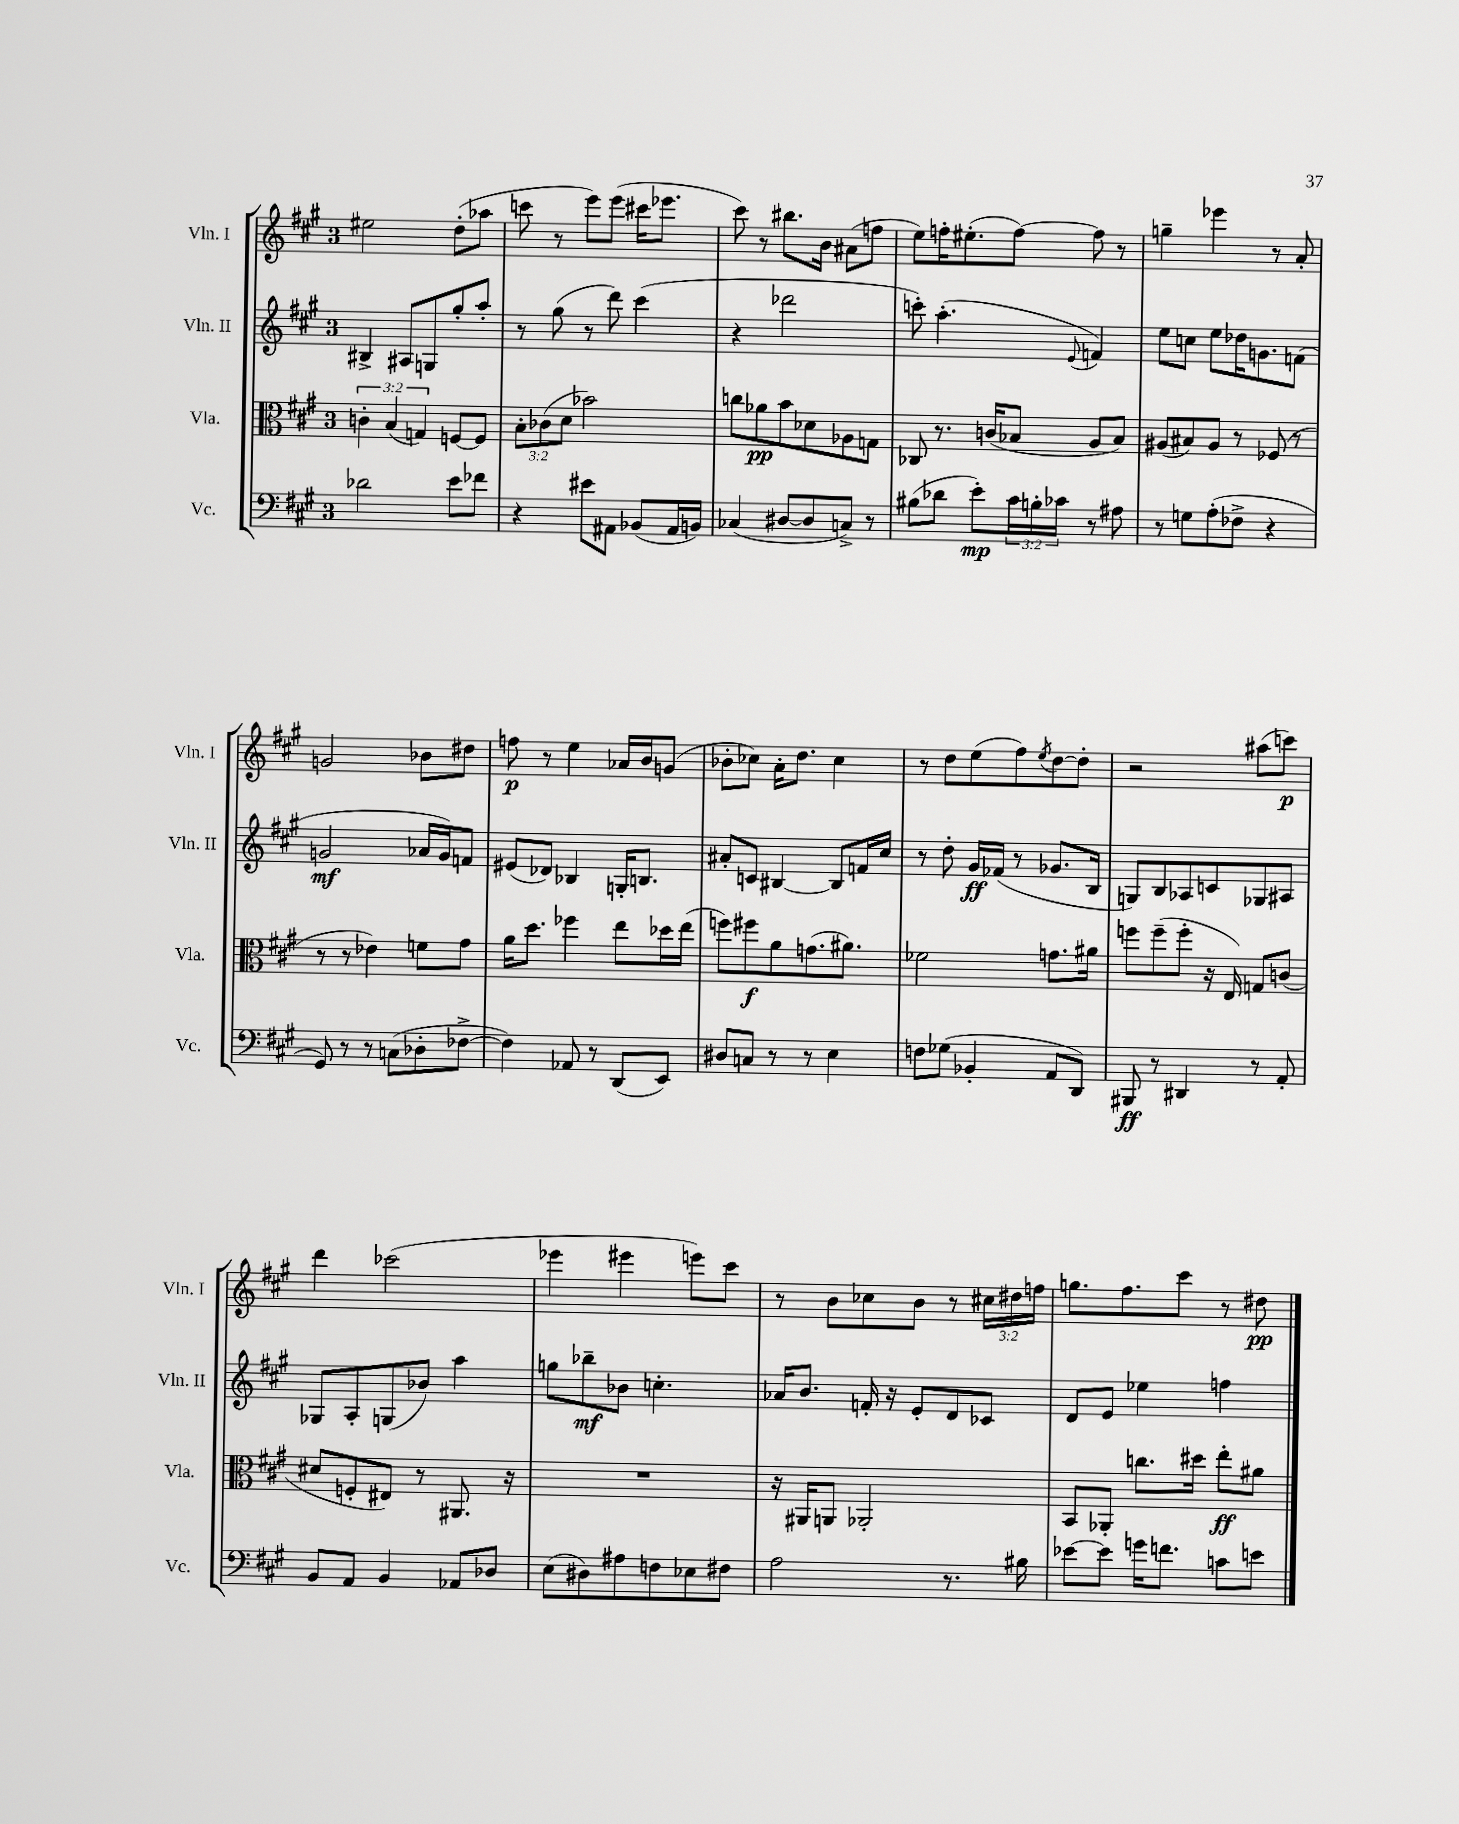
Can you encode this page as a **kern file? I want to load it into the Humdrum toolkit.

**kern	**kern	**kern	**kern
*staff4	*staff3	*staff2	*staff1
*clefF4	*clefC3	*clefG2	*clefG2
*k[f#c#g#]	*k[f#c#g#]	*k[f#c#g#]	*k[f#c#g#]
*M3/4	*M3/4	*M3/4	*M3/4
2d-	6c'	4B#^	2ee#
.	(6B	.	.
.	.	8A#	.
.	6G)	.	.
.	.	8G	.
8e	[8F	8gg#'	(8dd'
8f-	8F]	8aa'	8aa-
=	=	=	=
4r	12B'	8r	8ccc
.	(12c-	.	.
.	.	(8gg#	8r
.	12d	.	.
8e#	2b-)	8r	8eee)
8AA#	.	8ddd)	(8eee
(8BB-	.	(4ccc#	16ccc#
.	.	.	8.eee-
16AA#	.	.	.
16BB)	.	.	.
=	=	=	=
(4C-	8cc	4r	8ccc#)
.	8a-	.	8r
[8D#	8b	2ddd-	8.bb#
8D#]	8d-	.	.
.	.	.	16b
8C^)	8A-	.	(8a#
8r	8G	.	8ff
=	=	=	=
(8B#	8C-	8ccc')	8ee)
8d-	8.r	(4.aa'	16ff'
.	.	.	(8.ee#'
8e')	.	.	.
.	(16c	.	.
24c#	8B-	.	[8ff)
24B'	.	.	.
24c-	.	.	.
.	.	8qqe	.
8r	8A	4f)	8ff]
8A#	8B-)	.	8r
=	=	=	=
8r	(8A#	8ee	4gg~
8G	8B#)	8cc	.
(8A'	8A#	8ee	4eee-
8F-^	8r	16dd-	.
.	.	8.g	.
4r	(8F-	.	8r
.	8r	(8f	8a'
=	=	=	=
8GG#)	8r	2g	2g
8r	8r	.	.
8r	4e-)	.	.
(8C	.	.	.
8D-'	8f	16a-	8b-
.	.	16g)	.
[8F-^	8g#	8f	8dd#
=	=	=	=
4F-])	16a	(8e#	8ff
.	8.dd	.	.
.	.	8d-)	8r
8AA-	4ff-	4B-	4ee
8r	.	.	.
(8DD	8ee	16G'	16a-
.	.	8.B	16b
8EE)	16dd-	.	(8g
.	(16ee	.	.
=	=	=	=
8D#	8ff)	8a#'	8b-'
8C	8ff#	8c	8cc-)
8r	8a	[4B#	16a'
.	.	.	8.dd
8r	(8.g	.	.
4E	.	8B#]	4cc-
.	8.a#)	.	.
.	.	16f	.
.	.	16cc#	.
=	=	=	=
8F	2f-	8r	8r
(8G-	.	8dd'	8dd
4BB-'	.	16g#	(8ee
.	.	(16f-	.
.	.	8r	8ff#)
.	.	.	8qee
8AA	8.g	8.g-	[8dd
8DD)	.	.	8dd']
.	16a#	16B	.
=	=	=	=
8BBB#	8ff	8G)	2r
8r	(8ff~	8B	.
4DD#	8ff'	8A-	.
.	16r	8c	.
.	16E)	.	.
8r	8G	8G-	(8aa#
8AA'	(8c	8A#	8ccc)
=	=	=	=
8BB	8d#	8G-	4ddd
8AA	8F'	8A'	.
4BB	8E#)	(8G	(2ccc-
.	8r	8b-)	.
8AA-	8.AA#	4aa	.
8D-	.	.	.
.	16r	.	.
=	=	=	=
(8E	2.r	8gg	4eee-
8D#)	.	8bb-~	.
8A#	.	8b-	4eee#
8F	.	4.cc'	.
8E-	.	.	8eee)
8F#	.	.	8ccc#
=	=	=	=
2A	16r	16a-	8r
.	16AA#	8.b	.
.	8AA	.	8b
.	2AA-'	16f'	8cc-
.	.	16r	.
.	.	8e'	8b
8.r	.	8d	8r
.	.	8c-	24cc#
.	.	.	24dd#
16B#	.	.	.
.	.	.	24ff
=	=	=	=
[8e-	8BB	8d	8.gg
8e-]	8AA-'	8e	.
.	.	.	8.ff#
16g	8.cc	4ee-	.
8.f	.	.	.
.	.	.	8ccc#
.	16dd#	.	.
8c	8ee'	4ff	8r
8e	8a#	.	8dd#
==	==	==	==
*-	*-	*-	*-
